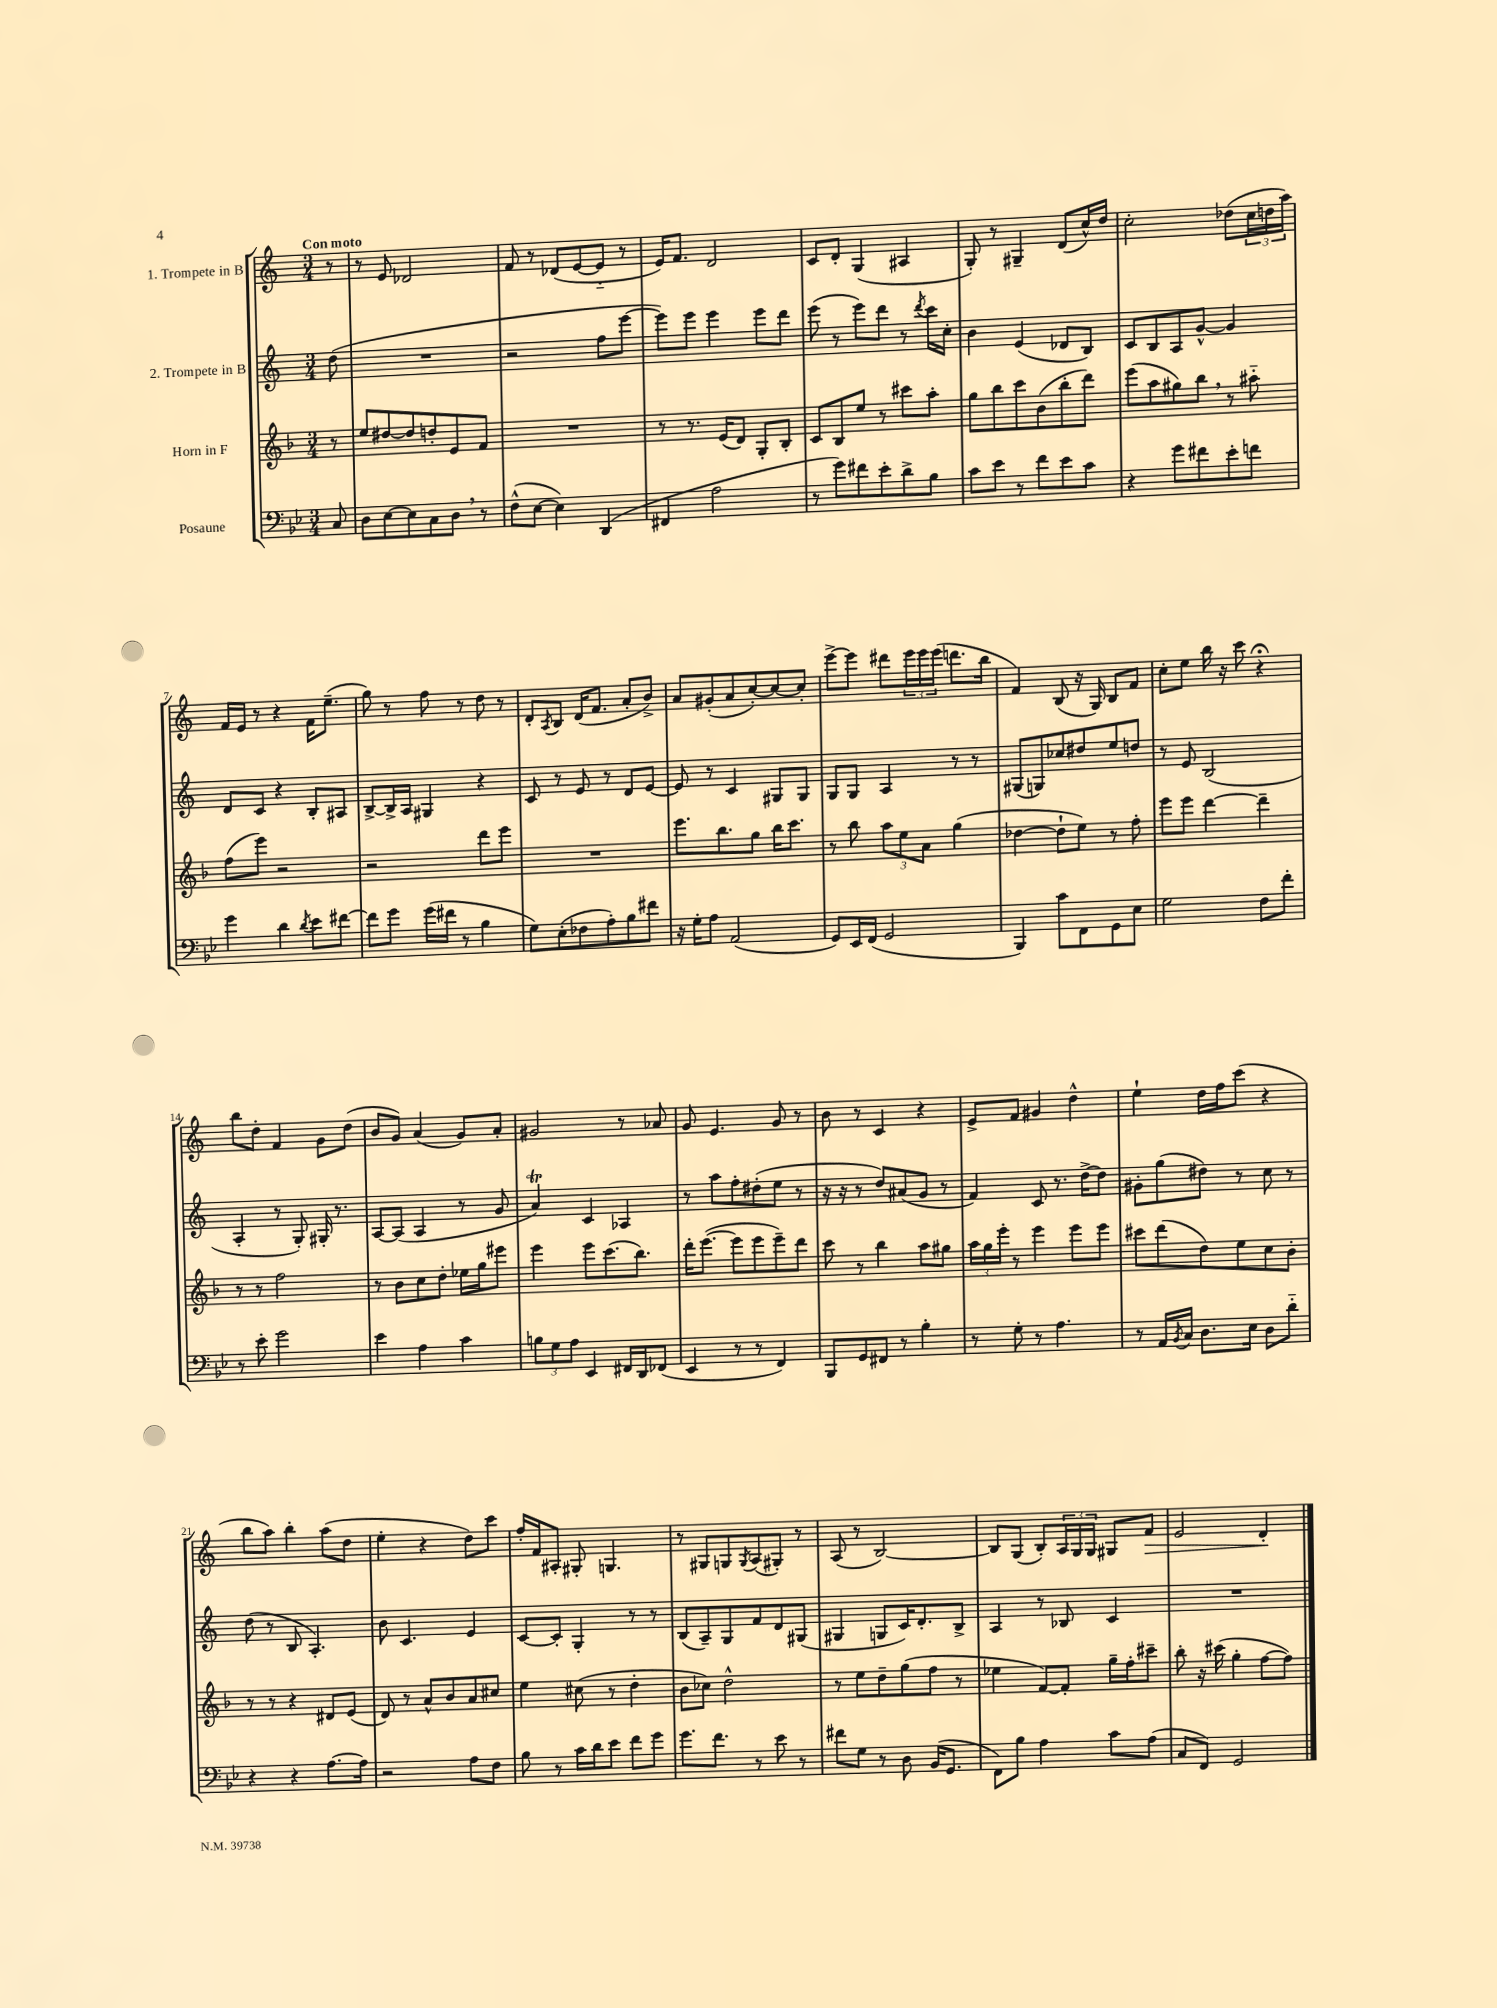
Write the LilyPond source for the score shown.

<<
\new StaffGroup <<
\new Staff = "s0" \with { instrumentName = "1. Trompete in B" } {
    \clef treble \key c \major \numericTimeSignature \time 3/4 \partial 8 \tempo "Con moto"
    r8 |
    r8 e'8 des'2 |
    f'8 r8 des'8( e'8~ e'8-_ r8 |
    e'16) f'8. d'2 |
    c'8 d'8-. g4( ais4 |
    g8-.) r8 gis4-- d'8( c''16-^) d''16 |
    c''2-. des''8( \tuplet 3/2 { c''16 d''16 a''16) } |
    f'16 e'16 r8 r4 f'16 e''8.--( |
    g''8) r8 f''8 r8 d''8 r8 |
    d'8-. \acciaccatura { a8 } b8 d'16( f'8. a'8-. b'8->) |
    a'8 gis'8-.( a'8 c''8~-.) c''8~ c''8-. |
    e'''8~-> e'''8 dis'''8 \tuplet 3/2 { e'''16 e'''16 e'''16( } d'''8. b''16 |
    f'4) b8( r16 g16) b8 f'8 |
    c''8-. e''8 b''16 r16 c'''8 r4\fermata |
    b''8 d''8-. f'4 g'8 d''8( |
    b'8 g'8) a'4( g'8) a'8-. |
    gis'2 r8 aes'8 |
    g'8 e'4. g'8 r8 |
    b'8 r8 c'4 r4 |
    e'8-> f'8 gis'4 d''4-^ |
    e''4-! d''16 f''16 c'''8( r4 |
    b''8 a''8) b''4-. a''8( d''8 |
    e''4-. r4 d''8) c'''8 |
    f''16-. f'16 ais8-. gis8-. g4. |
    r8 gis8 g8 \acciaccatura { g8 } a8( gis8-.) r8 |
    a8( r8 b2~) |
    b8 g8( b8-.) \tuplet 3/2 { a16 g16 g16 } gis8 f'8\> |
    e'2 d'4-.\! \bar "|." |
}
\new Staff = "s1" \with { instrumentName = "2. Trompete in B" } {
    \clef treble \key c \major \numericTimeSignature \time 3/4 \partial 8
    d''8( |
    R2. |
    r2 f''8 e'''8~ |
    e'''8) e'''8 e'''4 e'''8 d'''8 |
    e'''8( r8 e'''8) d'''8 r8 \acciaccatura { d'''8 } c'''16 c''16-. |
    b'4 e'4( des'8 b8) |
    c'8 b8 a8 g'8~-^ g'4 |
    d'8 c'8 r4 b8-. ais8 |
    b8~-> b16-> a16 gis4 r4 |
    c'8 r8 e'8 r8 d'8 e'8~ |
    e'8 r8 c'4 gis8 gis8 |
    g8 g8 a4 r8 r8 |
    gis8( g8) ces''8 dis''8 e''8 d''8 |
    r8 e'8 b2( |
    a4-. r8 g8-.) gis16-. r8. |
    a8~ a8( a4 r8 g'8 |
    a'4\trill) c'4 aes4 |
    r8 a''8 f''8-. dis''8-.( e''8 r8 |
    r16 r16 r8 d''8) ais'8( g'8 r8 |
    f'4) c'8 r8. d''16~-> d''8 |
    gis'8-. g''8( dis''8) r8 c''8 r8 |
    d''8( r8 b8 a4.-.) |
    b'8 c'4. e'4 |
    c'8~ c'8-. g4-. r8 r8 |
    b8( a8--) g8 f'8 d'8 gis8( |
    gis4 g8 c'16) d'8.-. b8-> |
    a4 r8 bes8 c'4 |
    R2. \bar "|." |
}
\new Staff = "s2" \with { instrumentName = "Horn in F" } {
    \clef treble \key f \major \numericTimeSignature \time 3/4 \partial 8
    r8 |
    e''8 dis''8~ dis''8 d''8-. e'8 f'8 |
    R2. |
    r8 r8. e'16( d'8) g8-. bes8-. |
    c'8 bes8 e''8 r8 cis'''8 a''8-. |
    g''8 bes''8 c'''8 bes'8( bes''8-. d'''8) |
    e'''8( a''8 gis''8) bes''8 \breathe r8 ais''8-_ |
    f''8( e'''8) r2 |
    r2 d'''8 e'''8 |
    R2. |
    e'''8. bes''8. g''8 bes''16 c'''8. |
    r8 bes''8 \tuplet 3/2 { a''8 e''8 a'8 } g''4( |
    des''4~ des''8-! e''8) r8 f''8-. |
    e'''8 e'''8 d'''4~ d'''4-- |
    r8 r8 f''2 |
    r8 bes'8 c''8 d''8-. ees''16 g''16 eis'''8 |
    e'''4 e'''8 c'''8.( bes''8.) |
    d'''16-. e'''8.~( e'''8 e'''8 e'''8--) d'''8 |
    c'''8 r8 bes''4 a''8 gis''8 |
    \tuplet 3/2 { a''16 g''16 e'''16-. } r8 e'''4 e'''8 e'''8 |
    cis'''8 d'''8( d''8) e''8 c''8 bes'8-. |
    r8 r8 r4 dis'8 e'8( |
    d'8) r8 a'8-^ bes'8 a'8 cis''8 |
    e''4 cis''8( r8 d''4-. |
    bes'8 ces''8) d''2-^ |
    r8 e''8 d''8-- g''8( f''8 r8 |
    ees''4 f'8~) f'8-. g''16-- f''16-. cis'''8-- |
    bes''8-. r16 cis'''16( g''4-. f''8~ f''8) \bar "|." |
}
\new Staff = "s3" \with { instrumentName = "Posaune" } {
    \clef bass \key bes \major \numericTimeSignature \time 3/4 \partial 8
    c8 |
    d8 ees8~ ees8 c8 d8 \breathe r8 |
    f8-^( ees8~ ees4) d,4( |
    fis,4 a2 |
    r8 g'8) fis'8 ees'8-. d'8-> bes8 |
    c'8 ees'8 r8 f'8 ees'8 c'8 |
    r4 g'8 fis'8 ees'8-. f'8 |
    g'4 d'4 \acciaccatura { d'8 } ees'8 fis'8~ |
    fis'8 g'8 g'16( fis'16 r8 bes4 |
    g8) ees8-.( fes8 a8-.) bes8 fis'8 |
    r16 g16-. a8 a,2( |
    g,8) ees,16 f,16( g,2 |
    bes,,4) c'8 f,8 g,8 ees8 |
    g2 f8 f'8-. |
    r8 ees'8-. g'2 |
    ees'4 a4 c'4 |
    \tuplet 3/2 { b8 g8 a8 } ees,4 fis,16 d,16 fes,8( |
    ees,4 r8 r8 f,4) |
    bes,,8 g,8 fis,8 r8 bes4-. |
    r8 g8-. r8 a4. |
    r8 a,16 \acciaccatura { bes,8 } c16 d8. ees16 d8 d'8-_ |
    r4 r4 a8.~ a16 |
    r2 a8 f8 |
    bes8 r8 c'16 d'16 ees'8 f'8 g'8 |
    g'8. f'8. r8 ees'8 r8 |
    fis'8 g8 r8 d8 bes,16( g,8. |
    f,8) bes8 a4 c'8 a8( |
    c8 f,8) g,2 \bar "|." |
}
>>
>>
